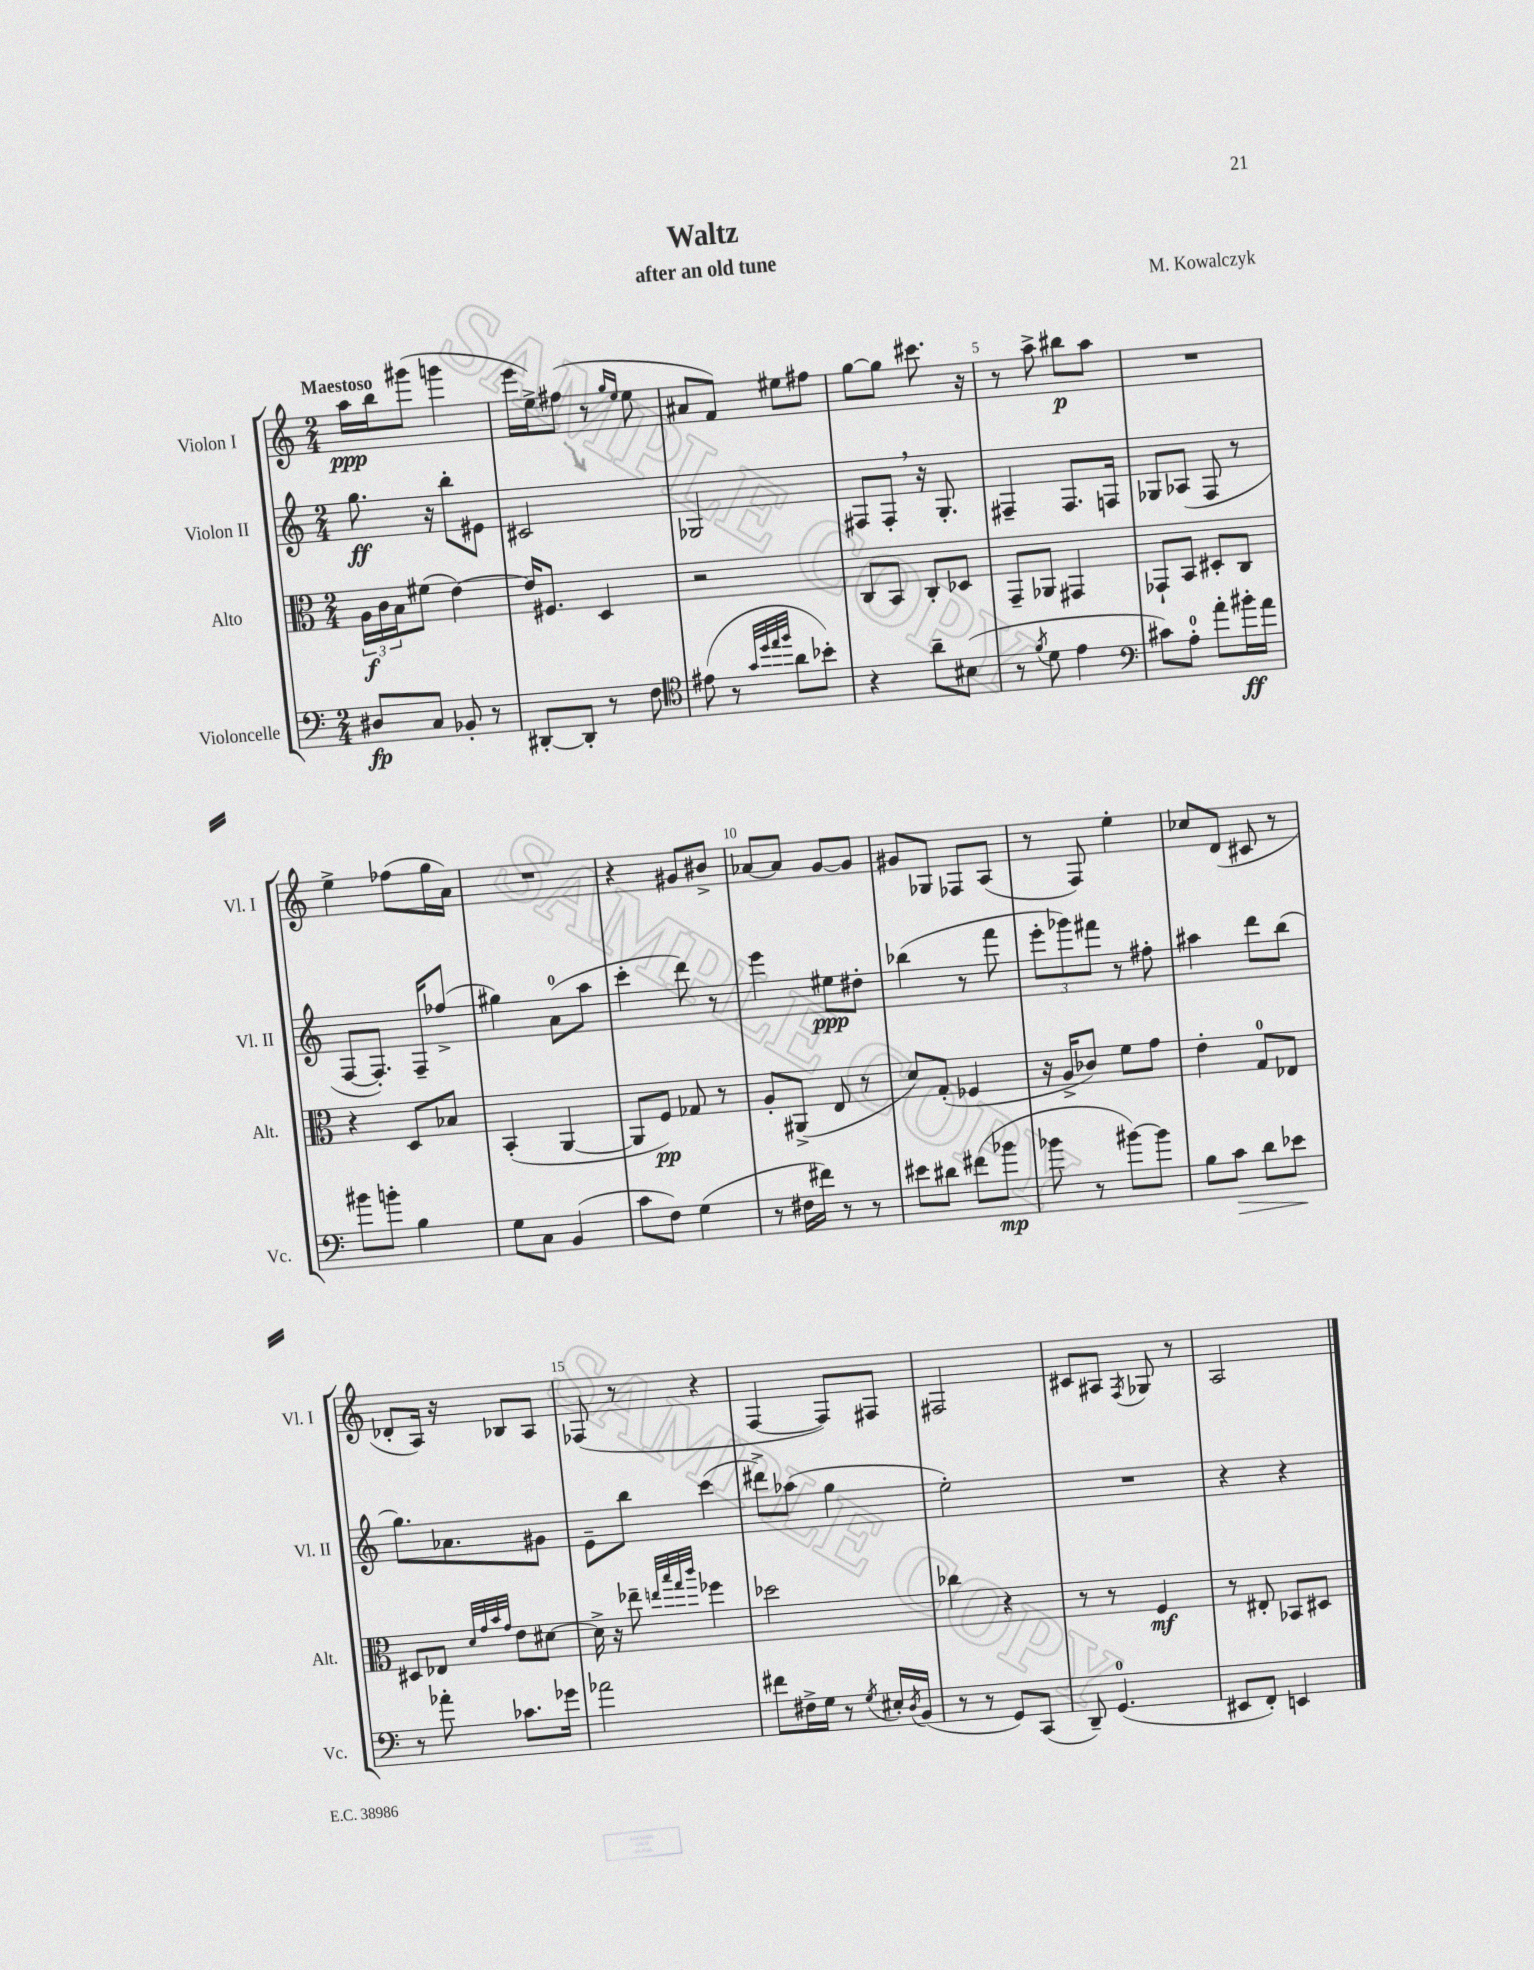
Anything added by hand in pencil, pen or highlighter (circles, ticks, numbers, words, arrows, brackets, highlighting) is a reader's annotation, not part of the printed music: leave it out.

**kern	**kern	**kern	**kern
*staff4	*staff3	*staff2	*staff1
*clefF4	*clefC3	*clefG2	*clefG2
*k[]	*k[]	*k[]	*k[]
*M2/4	*M2/4	*M2/4	*M2/4
8D#/L	24A\LL	8.gg\	16aa\LL
.	24c\	.	.
.	.	.	16bb\J
.	24B\J	.	.
8C/J	(8f#\J	.	(8ggg#\J
.	.	16r	.
8BB-'/	[4e\)	8bb'\L	4ggg\
8r	.	8e#\J	.
=	=	=	=
[8DD#'/L	16e/]LK	2c#/	16eee\LL
.	8.F#/J	.	16ee^\J)
8DD#'/]J	.	.	(8ff#\J
8r	4D/	.	8r
.	.	.	16qqgg/LL
.	.	.	16qqee/JJ
8F\	.	.	8ee\
=	=	=	=
*clefC4	*	*	*
(8e#\	2r	2G-/	8a#/L
8r	.	.	8f/J)
32qqg/LLL	.	.	.
32qqdd/	.	.	.
32qqee/	.	.	.
32qqff/JJJ	.	.	.
8a\L	.	.	8ee#\L
8b-'\J)	.	.	8ff#\J
=	=	=	=
4r	8C/L	8F#/L	[8gg\L
.	8BB/J	8F#'/J	8gg\]J
8a~\L	8C'/L	16r	8.ccc#\
.	.	8.G'/	.
(8B#\J	8D-/J	.	.
.	.	.	16r
=	=	=	=
8r	8GG~/L	4F#~/	8r
8qf/	.	.	.
8d\	8AA-/J	.	8aa^\
4e\	4GG#/	8.F#/L	8bb#\L
.	.	.	8aa\J
.	.	16F/Jk	.
=	=	=	=
*clefF4	*	*	*
8c#\L)	8GG-`/L	8G-/L	2r
8A'\J	8BB/J	(8A-/J	.
8a'\L	8D#'/L	8F/	.
16b#'\L	8C/J	8r	.
16a\JJ	.	.	.
=	=	=	=
8b#\L	4r	[8F/L	4ee^\
8b'\J	.	8.F'/]J)	.
4B\	8D/L	.	(8ff-\L
.	.	16F~/LK	.
.	8B-/J	(8ff-^/J	16gg\L
.	.	.	16a\JJ)
=	=	=	=
8G\L	(4BB'/	4gg#\)	2r
8C\J	.	.	.
(4BB/	[4AA/	(8a\L	.
.	.	8aa\J	.
=	=	=	=
8c\L	8AA/]L	4ccc'\	4r
8F\J)	8F/J)	.	.
(4G\	8G-/	8ddd\)	8g#/L
.	8r	8r	8b#^/J
=	=	=	=
8r	8A'/L	4eee\	[8a-/L
16F#\LL	(8AA#^/J	.	8a-/]J
16f#\JJ)	.	.	.
8r	8E/	8ee#\L	[8g/L
8r	8r	8dd#'\J	8g/]J
=	=	=	=
8e#\L	8d/L)	(4bb-\	8g#/L
8d#\J	(8G'/J	.	8G-/J
(8f#\L	4F-/	8r	8F-/L
8b-\J	.	8fff\	(8A/J
=	=	=	=
8b-\	16r	12eee'\L	8r
.	16A^/LK	.	.
.	.	12ggg-\)	.
8r	8c-/J)	.	8F/)
.	.	12fff#\J	.
[8b#\L)	8f\L	8r	4ee'\
8b#\]J	8g\J	8ff#'\	.
=	=	=	=
8B\L	4e'\	4aa#\	8cc-/L
8c\J	.	.	(8d/J
8d\L	8G/L	8ddd\L	8c#/
8e-\J	8E-/J	(8bb\J	8r
=	=	=	=
8r	8D#/L	8.gg\L)	8d-'/L
8a-'\	8E-/J	.	16A/Jk)
.	.	8.a-\	16r
.	32qqd/LLL	.	.
.	32qqg/	.	.
.	32qqb/	.	.
.	32qqg/JJJ	.	.
8.c-\L	8e\L	.	8B-/L
.	[8d#\J	8g#\J	8A/J
16g-\Jk	.	.	.
=	=	=	=
2a-\	16d#^\]	8e~\L	(8F-/
.	16r	.	.
.	8ee-~\	8bb\J	8r
.	32qqee/LLL	.	.
.	32qqbb/	.	.
.	32qqgg/	.	.
.	32qqccc/JJJ	.	.
.	4ff-\	(4ccc\	4r
=	=	=	=
8f#\L	2dd-\	8ddd#^\L)	[4F/
16F#^\L	.	(8aa-\J	.
16G\JJ	.	.	.
8r	.	4gg\	8F/]L)
8qG/	.	.	.
16E#'/LL	.	.	8F#/J
8qD/	.	.	.
(16BB/JJ	.	.	.
=	=	=	=
8r	4cc-\	2ee'\)	2F#/
8r	.	.	.
8GG/L)	4r	.	.
(8CC/J	.	.	.
=	=	=	=
8DD~/)	8r	2r	8c#/L
(4.GG/	8r	.	8A#/J
.	.	.	8qF/
.	4F/	.	8G-/
.	.	.	8r
=	=	=	=
8EE#/L	8r	4r	2A/
8FF'/J)	8E#'/	.	.
4EE/	8BB-/L	4r	.
.	8D#/J	.	.
==	==	==	==
*-	*-	*-	*-
